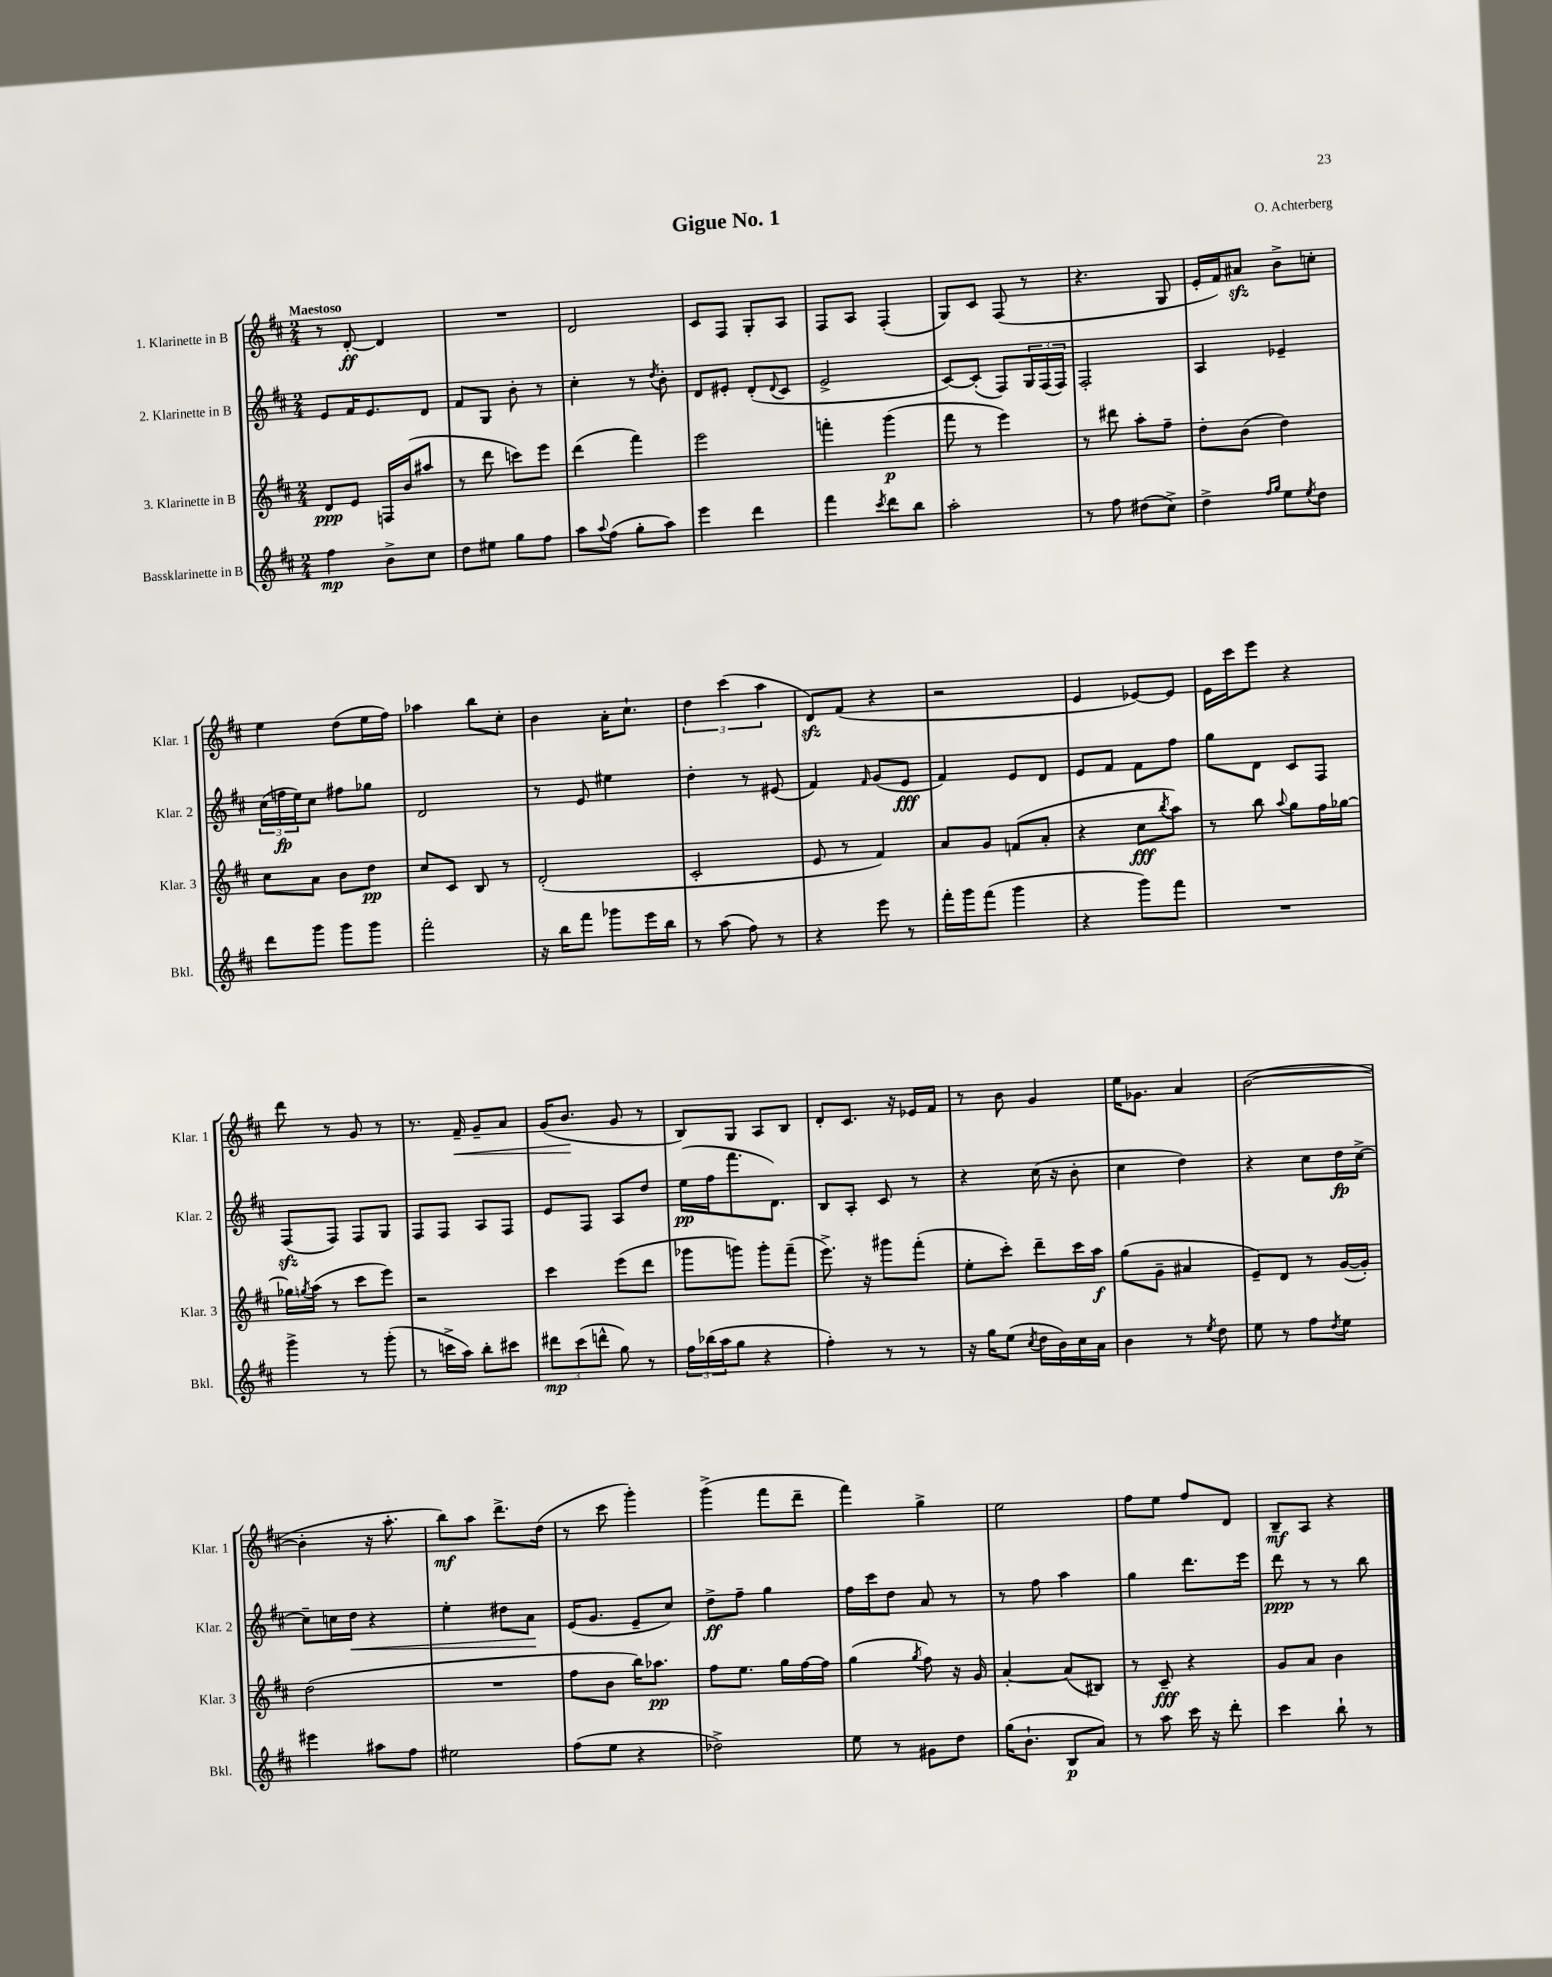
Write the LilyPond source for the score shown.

\header { title = "Gigue No. 1" composer = "O. Achterberg" }
<<
\new StaffGroup <<
\new Staff = "s0" \with { instrumentName = "1. Klarinette in B" shortInstrumentName = "Klar. 1" } {
    \clef treble \key d \major \numericTimeSignature \time 2/4 \tempo "Maestoso"
    r8 d'8~-.\ff d'4 |
    R2 |
    d'2 |
    cis'8 fis8 g8-. a8 |
    fis8 a8 fis4-.( |
    g8) cis'8 fis8( r8 |
    r4. g8 |
    e'16-. fis'16) ais'8\sfz b'8-> c''8-. |
    e''4 d''8( e''16 fis''16) |
    aes''4 b''8 cis''8-. |
    b'4 a'16-. cis''8.-! |
    \tuplet 3/2 { d''4 cis'''4( a''4 } |
    d'8\sfz) fis'8( r4 |
    r2 |
    e'4 ees'8~) ees'8 |
    e'16 cis'''16 e'''8 r4 |
    d'''8 r8 g'8 r8 |
    r8. fis'16--\< g'8-- a'8 |
    g'16( b'8.\! g'8 r8 |
    b8) g8 a8 b8 |
    d'8-. cis'8. r16 ees'16 fis'16 |
    r8 b'8 g'4 |
    e''16 ges'8. a'4 |
    b'2~( |
    b'4-. r16 a''8.-. |
    b''8\mf) a''8 d'''8.-> d''16( |
    r8 cis'''8 g'''4-.) |
    g'''4->( fis'''8 d'''8-- |
    fis'''4) g''4-> |
    e''2 |
    fis''8 e''8 fis''8 d'8 |
    b8--\mf a8 r4 \bar "|." |
}
\new Staff = "s1" \with { instrumentName = "2. Klarinette in B" shortInstrumentName = "Klar. 2" } {
    \clef treble \key d \major \numericTimeSignature \time 2/4
    e'8 fis'16 e'8. d'8 |
    fis'8 g8 b'8-. r8 |
    cis''4-. r8 \acciaccatura { d''8 } b'8-. |
    d'8 eis'8-. d'8-.( \appoggiatura { d'8 } cis'8 |
    e'2-> |
    cis'8~) cis'8-.( fis8) \tuplet 3/2 { g16 fis16( fis16) } |
    fis2-. |
    a4 ees'4-- |
    \tuplet 3/2 { cis''16( f''16\fp e''16) } cis''8 fis''8 ges''8 |
    d'2 |
    r8 e'8 eis''4 |
    d''4-. r8 eis'8( |
    fis'4) \grace { fis'16 } g'8( e'8\fff |
    fis'4) e'8 d'8 |
    e'8 fis'8 fis'8 fis''8 |
    g''8 d'8 cis'8 fis8 |
    fis8\sfz( fis8) fis8 g8 |
    fis8 fis8 a8 fis8 |
    e'8 fis8 a8 d''8 |
    e''16\pp( fis''16 fis'''8. d'8.) |
    b8 a8-. cis'8 r8 |
    r4 cis''16( r16 b'8-. |
    cis''4 d''4) |
    r4 cis''8 d''16\fp cis''16~-> |
    cis''8-- c''16 d''16\< r4 |
    e''4-. dis''8 a'8\! |
    e'16( g'8. e'8-- cis''8) |
    d''8->\ff fis''8-- g''4 |
    fis''16 cis'''16 d''8 a'8 r8 |
    r8 fis''8 a''4 |
    g''4 d'''8. e'''16 |
    d'''8\ppp r8 r8 b''8 \bar "|." |
}
\new Staff = "s2" \with { instrumentName = "3. Klarinette in B" shortInstrumentName = "Klar. 3" } {
    \clef treble \key d \major \numericTimeSignature \time 2/4
    d'8\ppp e'8 f16 b'16( ais''8 |
    r8 d'''8 c'''8) e'''8 |
    d'''4( fis'''4) |
    e'''2 |
    f'''4-. g'''4\p( |
    fis'''8 r8 e'''4) |
    r8 dis'''8 a''8-. fis''8-- |
    d''8-. b'8( d''4) |
    cis''8 a'8 b'8 d''8\pp |
    cis''8 cis'8 b8 r8 |
    d'2-.( |
    cis'2-. |
    e'8 r8 fis'4) |
    a'8 g'8 f'8( a'8-. |
    r4 cis''8\fff \acciaccatura { b''8 } a''8) |
    r8 b''8 \appoggiatura { a''8 } g''8 fis''16 ges''16~ |
    ges''16 \acciaccatura { g''8 } a''16( r8 cis'''8 e'''8) |
    r2 |
    cis'''4 e'''8( d'''8 |
    ges'''8 g'''8) g'''8-. fis'''8--( |
    e'''8.->) r16 gis'''8 fis'''8-.( |
    e''8-. cis'''8-.) d'''8-- cis'''16 a''16\f |
    g''8( g'8-- ais'4 |
    e'8--) d'8 r8 g'16~( g'16-.) |
    d''2( |
    R2 |
    fis''8 b'8 b''16) aes''8.\pp |
    fis''8 e''8. g''16 fis''16~ fis''16 |
    g''4( \acciaccatura { g''8 } fis''8) r16 g'16 |
    a'4~-. a'8( bis8) |
    r8 cis'8--\fff r4 |
    g'8 a'8 b'4 \bar "|." |
}
\new Staff = "s3" \with { instrumentName = "Bassklarinette in B" shortInstrumentName = "Bkl." } {
    \clef treble \key d \major \numericTimeSignature \time 2/4
    fis''4\mp b'8-> cis''8 |
    d''8 eis''8 g''8 fis''8 |
    a''8 \appoggiatura { a''8 } fis''8( g''8-. a''8) |
    e'''4 d'''4 |
    fis'''4 \acciaccatura { cis'''8 } d'''8 b''8 |
    a''2-. |
    r8 fis''8 dis''8( cis''8->) |
    d''4-> \grace { fis''16 g''16 } e''8 \acciaccatura { e''8 } d''8 |
    d'''8 g'''8 g'''8 g'''8 |
    fis'''2-. |
    r16 b''16 fis'''8 ges'''8 e'''16 b''16 |
    r8 a''8( fis''8) r8 |
    r4 e'''8 r8 |
    fis'''16-. g'''16 fis'''8( g'''4 |
    r4 g'''8) fis'''8 |
    R2 |
    g'''4-> r8 g'''8-.( |
    r8 c'''16-> a''16) b''8-. cis'''8 |
    \tuplet 3/2 { dis'''8\mp cis'''8( d'''8-^ } g''8) r8 |
    \tuplet 3/2 { fis''16 bes''16( a''16 } g''8 r4 |
    fis''4-.) r8 r8 |
    r16 g''16 e''8( \acciaccatura { cis''8 } d''16 b'16) cis''16 a'16 |
    b'4 r8 \acciaccatura { e''8 } d''8 |
    e''8 r8 fis''8 \acciaccatura { d''8 } e''8 |
    eis'''4 ais''8 fis''8 |
    eis''2 |
    fis''8( e''8 r4 |
    des''2->) |
    e''8 r8 gis'8 d''8 |
    g''16( b'8.-! b8\p a'8) |
    r8 a''8 cis'''16 r16 d'''8-. |
    cis'''4 b''8-! r8 \bar "|." |
}
>>
>>
\layout { \context { \Score \remove "Bar_number_engraver" } }
